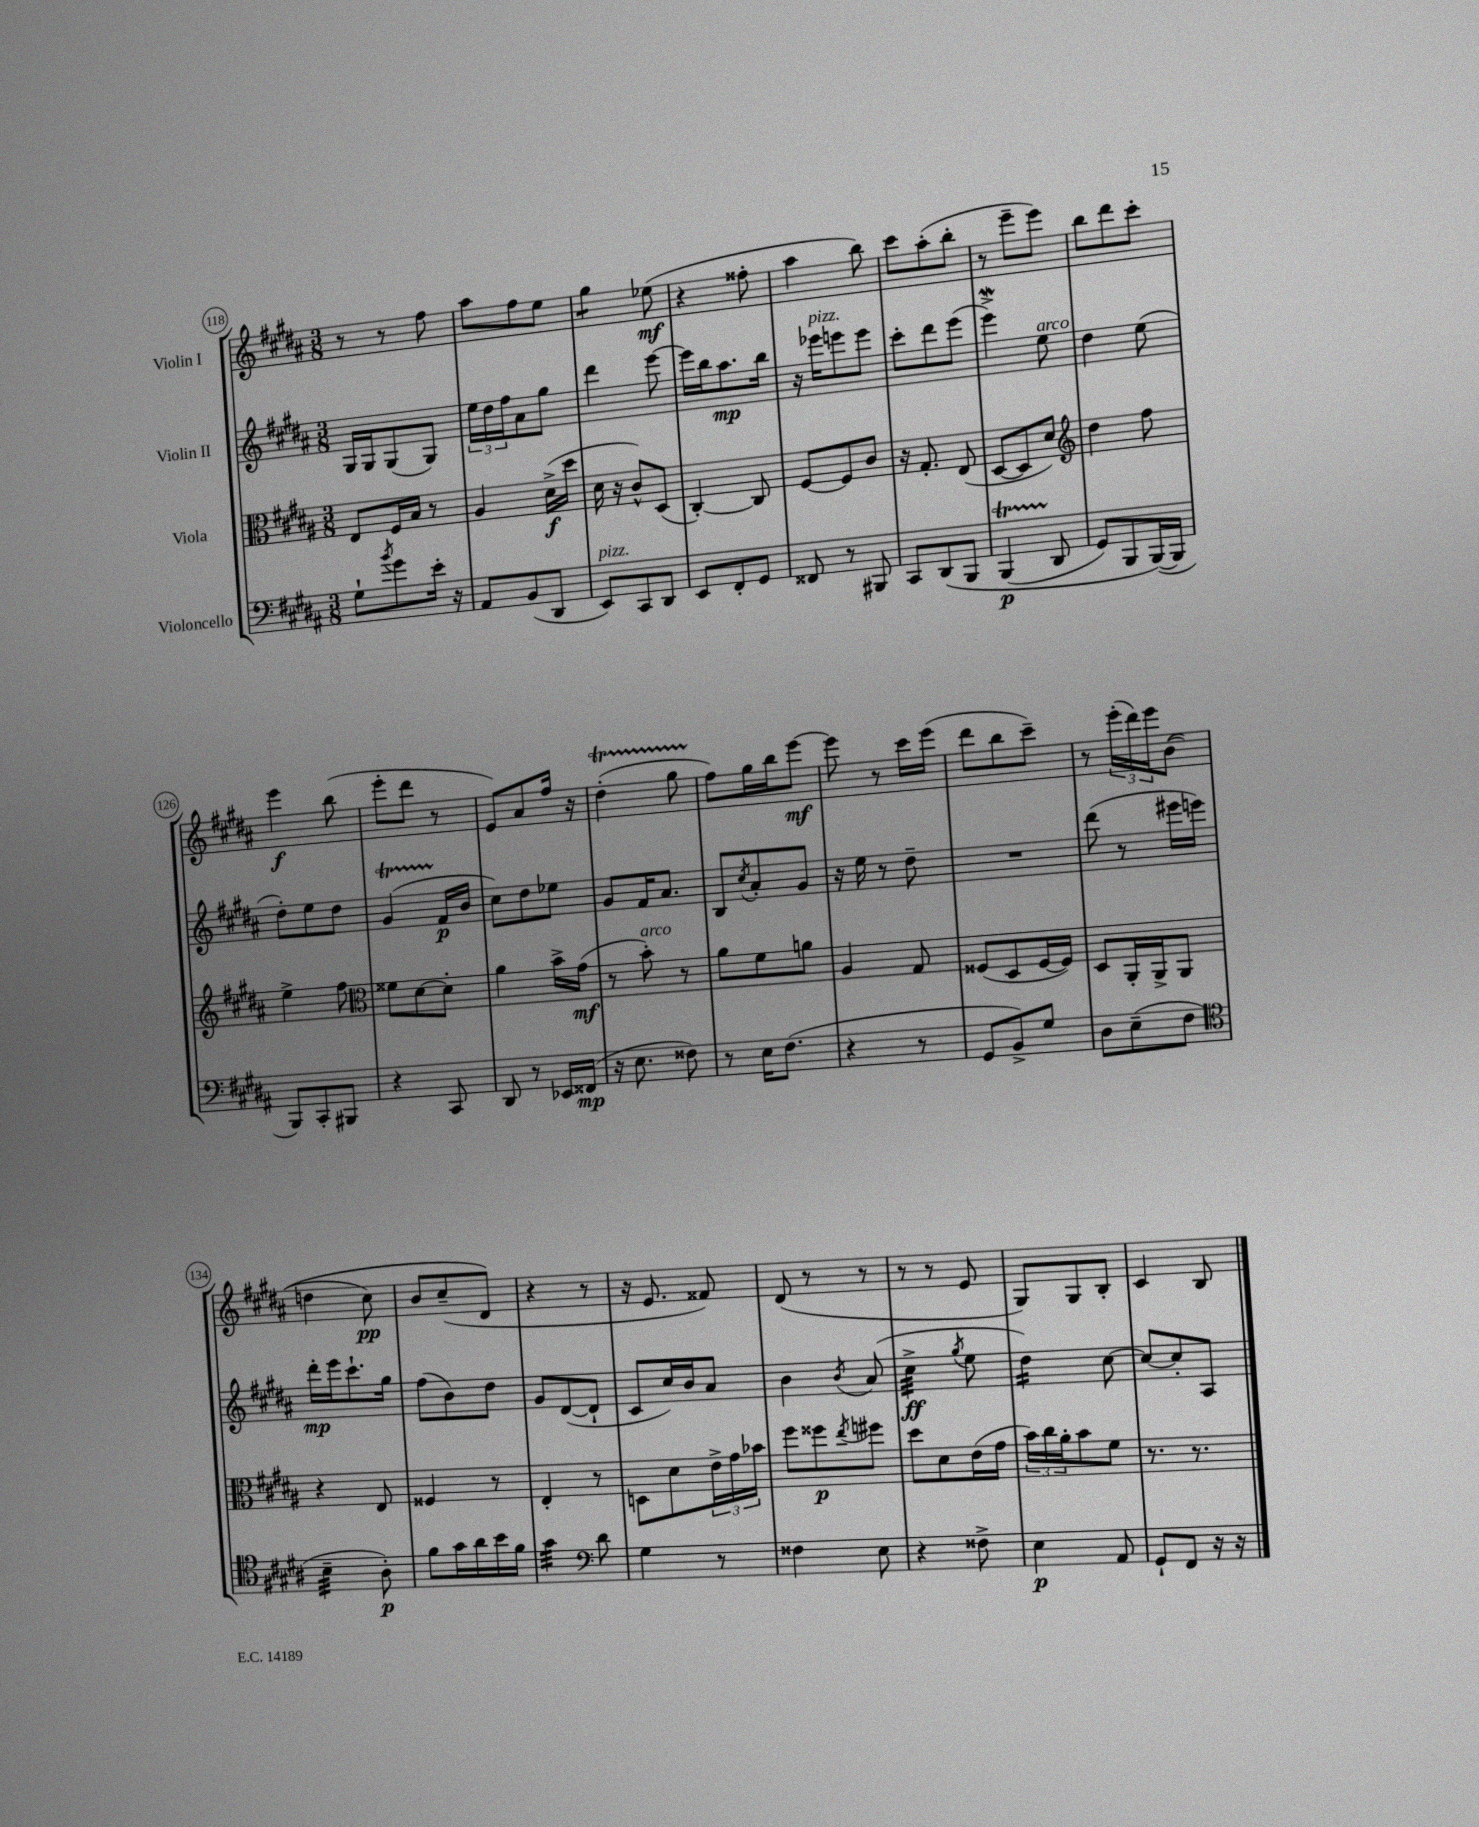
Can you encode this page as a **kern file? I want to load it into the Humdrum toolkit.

**kern	**kern	**kern	**kern
*staff4	*staff3	*staff2	*staff1
*clefF4	*clefC3	*clefG2	*clefG2
*k[f#c#g#d#a#]	*k[f#c#g#d#a#]	*k[f#c#g#d#a#]	*k[f#c#g#d#a#]
*M3/8	*M3/8	*M3/8	*M3/8
8G#`	8E	16G#	8r
.	.	16G#	.
8qb	.	.	.
8g#	16F#	(8G#	8r
.	16B	.	.
16e'	8r	8G#)	8ff#
16r	.	.	.
=	=	=	=
8AA#	4A#	24ee	8aa#
.	.	24dd#	.
.	.	24ff#	.
(8BB	.	8a#	8ff#
8DD#	(16d#^	8gg#	8ee
.	16dd#	.	.
=	=	=	=
8EE)	16d#	4ddd#	4gg#
.	16r	.	.
8CC#	8c#^^)	.	.
8DD#	(8D#	[8eee	(8ee-
=	=	=	=
8EE	[4C#')	16eee]	4r
.	.	16bb	.
8FF#'	.	8.aa#	.
8GG#	8C#]	.	8ff##'
.	.	16bb	.
=	=	=	=
8FF##	[8F#	16r	4aa#
.	.	16eee-	.
8r	8F#]	8eee	.
8BBB#	8c#	8eee	8bb)
=	=	=	=
8CC#	16r	8ccc#'	8ccc#
.	8.G#'	.	.
&(8DD#	.	8ddd#	(8aa#'
8BBB	(8E	(8eee	8bb'
=	=	=	=
(4BBB	[8D#	4eee^)	8r
.	8D#]	.	8eee~
8DD#	8d#)	8ee	8eee)
=	=	=	=
*	*clefG2	*	*
8GG#)	4dd#	4dd#	8bb
8BBB	.	.	8ddd#
([16BBB&)	8ff#	(8ee	8ccc#'
16BBB]	.	.	.
=	=	=	=
8BBB)	4ee^	8dd#')	4eee
8CC#'	.	8ee	.
8BBB#	8ff#	8dd#	(8bb
=	=	=	=
*	*clefC3	*	*
4r	8f##	(4g#	8eee'
.	[8d#	.	8ddd#
8CC#	8d#']	16f#	8r
.	.	16b	.
=	=	=	=
8DD#	4a#	8cc#)	8e)
8r	.	8dd#	8a#
16EE-	16b^	8ee-	16ff#
(16FF##	(16g#	.	16r
=	=	=	=
16r	8r	8g#	(4dd#'
8.E	.	.	.
.	8b')	16f#	.
.	.	8.a#	.
8F##)	8r	.	8gg#
=	=	=	=
8r	8a#	8B	8ff#)
.	.	8qcc#	.
16E	8f#	8a#'	16gg#
(8.F#	.	.	16bb
.	8a	8g#	[8eee
=	=	=	=
4r	4A#	16r	8eee]
.	.	16ee	.
.	.	8r	8r
8r	8G#	8dd#~	16ccc#
.	.	.	(16eee
=	=	=	=
8GG#	(8F##	4.r	8ddd#
8BB^)	8D#	.	8bb
8G#	[16F##	.	8ccc#~)
.	16F##])	.	.
=	=	=	=
8D#	8D#	(8ddd#	8r
(8E~	16AA#'	8r	(24eee'
.	.	.	24ddd#)
.	16AA#^	.	.
.	.	.	24eee
8F#	8AA#	16eee#	&((8b
.	.	16eee)	.
=	=	=	=
*clefC4	*	*	*
4B~	4r	16ddd#'	4dd
.	.	16eee	.
.	.	8.ccc#`	.
8A#')	8E	.	8cc#)
.	.	16gg#	.
=	=	=	=
8f#	4F##	(8ff#	8b
16g#	.	8b)	(8cc#~
16a#	.	.	.
16b	8r	8dd#	8d#&)
16f#	.	.	.
=	=	=	=
4g#	4E'	8g#	4r
.	.	([8d#	.
*clefF4	*	*	*
8d#	8r	8d#`]	8r
=	=	=	=
4G#	8D	8c#	16r
.	.	.	8.e
.	8d#	16cc#)	.
.	.	16b	.
8r	24e^	8a#	8f##)
.	24g#	.	.
.	24b-	.	.
=	=	=	=
4F##	8ff#	4b	(8d#
.	8ff##	.	8r
.	8qee	8qb	.
8E	8ff#	(8a#	8r
=	=	=	=
4r	8dd#	4cc#^	8r
.	8d#	.	8r
.	.	8qgg#	.
8F##^	(16e	8ee	8e
.	16g#	.	.
=	=	=	=
4E	24b)	4dd#)	8G#)
.	24cc#	.	.
.	24a#'	.	.
.	8b	.	8G#
8AA#	8f#	[8cc#	8B'
=	=	=	=
8GG#`	8.r	8cc#_	4c#
8FF#	.	8cc#']	.
.	8.r	.	.
16r	.	8A#	8B
16r	.	.	.
==	==	==	==
*-	*-	*-	*-
